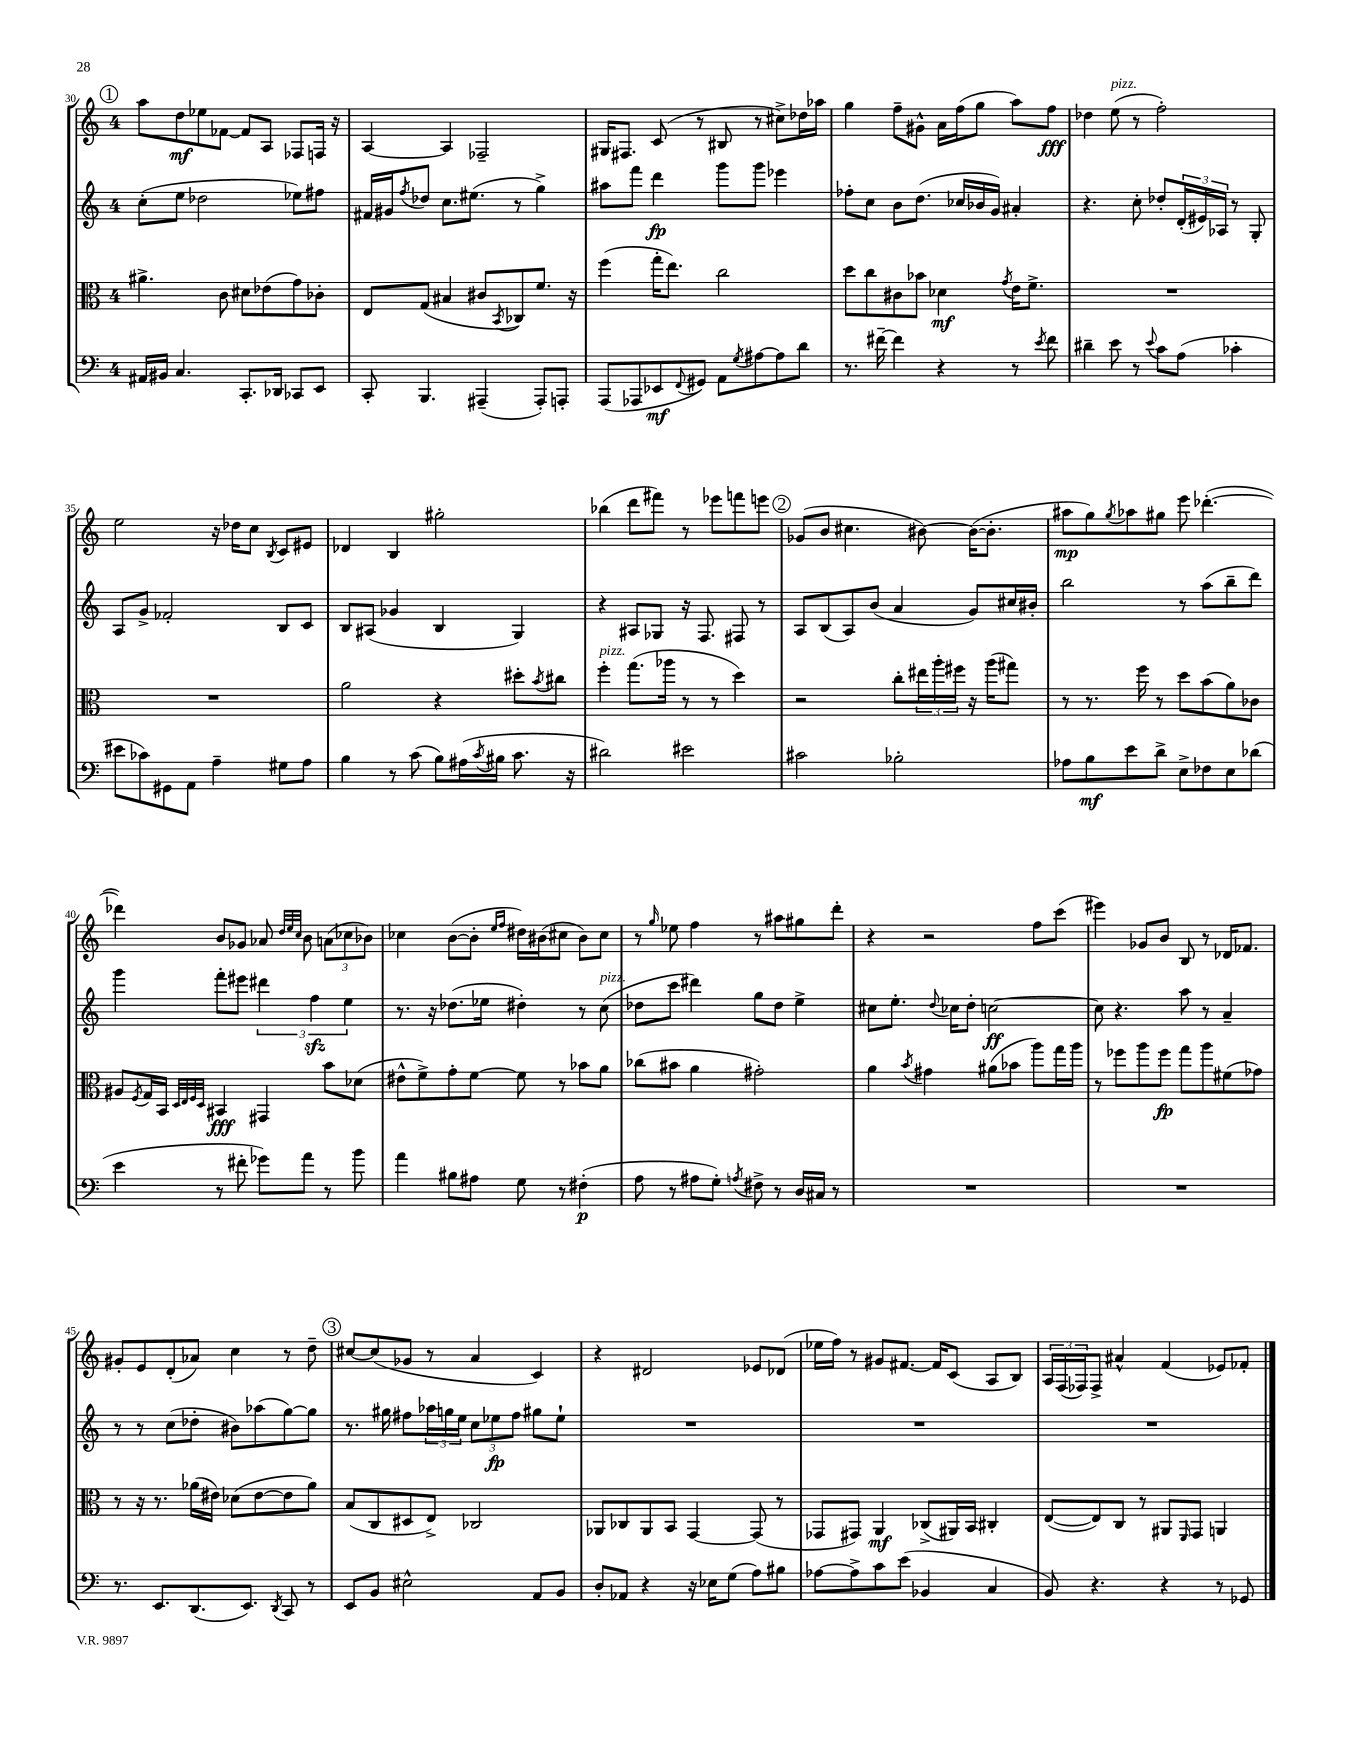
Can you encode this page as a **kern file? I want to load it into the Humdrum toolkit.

**kern	**kern	**kern	**kern
*staff4	*staff3	*staff2	*staff1
*clefF4	*clefC3	*clefG2	*clefG2
*k[]	*k[]	*k[]	*k[]
*M4/4	*M4/4	*M4/4	*M4/4
16AA#	4.a#^	(8cc'	8aa
16BB#	.	.	.
4.C	.	8ee	8dd
.	.	2dd-	8ee-
.	8c	.	[8f-
8.CC'	8d#	.	8f-]
.	(8e-	.	8A
16DD-	.	.	.
8CC-	8g)	8ee-)	8F-
8EE	8c-'	8ff#	16F
.	.	.	16r
=	=	=	=
8CC'	8E	16f#	[4A
.	.	16g#	.
.	.	8qff	.
4.BBB	(8G	8dd-	.
.	4B#	8.cc	4A]
.	.	(8.ee#	.
(4AAA#~	8c#	.	2F-~
.	8qBB	.	.
.	8C-)	8r	.
8AAA#')	8.f	4gg^)	.
8AAA'	.	.	.
.	16r	.	.
=	=	=	=
(8AAA	(4ff	8aa#	16G#
.	.	.	8.F#
8AAA-	.	8fff	.
8EE-	16gg'	4ddd	(8c
.	8.ee)	.	.
8qqFF	.	.	.
8GG#)	.	.	8r
8AA	2cc	8ggg	8B#
8qG	.	.	.
[8A#	.	8ggg	8r
8A#]	.	4eee-	8cc#^)
8d	.	.	16dd-
.	.	.	16aa-
=	=	=	=
8.r	8dd	8ff-'	4gg
.	8cc	8cc	.
[16f#~	.	.	.
4f#]	8c#	8b	8ff~
.	8b-	(8.dd	8g#^^
4r	4d-	.	16a
.	.	16cc-	(16ff
.	.	16b-	8gg
.	.	16g)	.
.	8qg	.	.
8r	16e	4a#'	8aa)
.	8.f^	.	.
8qe	.	.	.
8f#	.	.	8ff
=	=	=	=
4d#~	1r	4.r	4dd-
8e	.	.	(8ee
8r	.	8cc'	8r
8qqe	.	.	.
8c	.	8dd-'	2ff')
(8A	.	(24d'	.
.	.	24e#)	.
.	.	24A-	.
4c-'	.	8r	.
.	.	8G'	.
=	=	=	=
8e#	1r	8A	2ee
8c-)	.	8g^	.
8GG#	.	2f-'	.
8AA	.	.	.
4A~	.	.	16r
.	.	.	16dd-
.	.	.	8cc
.	.	.	8qB
8G#	.	8B	8c
8A	.	8c	8e#
=	=	=	=
4B	2a	8B	4d-
.	.	(8A#	.
8r	.	4g-	4B
(8c	.	.	.
8B)	4r	4B	2gg#'
(16A#	.	.	.
8qc	.	.	.
16B#	.	.	.
8.c	8dd#'	4G)	.
.	8qb	.	.
.	8cc#	.	.
16r	.	.	.
=	=	=	=
2d#)	4ff'	4r	(4bb-
.	(8.gg	8A#	8ddd
.	.	8G-	8fff#)
.	16aa-	.	.
2e#	8r	16r	8r
.	.	8.F	.
.	8r	.	8eee-
.	4dd)	8F#	8fff
.	.	8r	8eee
=	=	=	=
2c#	2r	8A	(8g-
.	.	(8B	8b
.	.	8A)	4.cc#
.	.	(8b	.
2B-'	8cc'	4a	.
.	24ee#	.	[8b#)
.	24aa'	.	.
.	24ff#	.	.
.	16r	8g)	(16b#_
.	(16aa	.	8.b#']
.	8gg#)	16cc#	.
.	.	16b#'	.
=	=	=	=
8A-	8r	2bb	8aa#
8B	8.r	.	8gg)
.	.	.	8qgg
8e	.	.	8aa-
.	16ff	.	.
8d^	8r	.	8gg#
8E^	8dd	8r	8eee
8F-	(8b	(8aa	([4.ddd-'
8E	8a)	8bb~	.
(8d-	8c-	8ddd)	.
=	=	=	=
4e	8A#	4ggg	4ddd-])
.	8qF	.	.
.	16G	.	.
.	16BB	.	.
.	32qqD	.	.
.	32qqE	.	.
.	32qqF	.	.
.	32qqD	.	.
8r	4BB#	8fff'	8b
8f#'	.	8eee#	8g-
8g-)	4GG#	6ddd#	8a-
.	.	.	32qqdd
.	.	.	32qqee
.	.	.	32qqcc
8a	.	.	8b
.	.	6ff	.
8r	8b	.	(12a
.	.	6ee	12cc-
8b	(8d-	.	.
.	.	.	12b-)
=	=	=	=
4a	8e#^^	8.r	4cc-
.	8f^)	.	.
.	.	16r	.
8B#	8g'	(8.dd-	([8b
8A#	[8f	.	8b']
.	.	16ee-	.
.	.	.	16qqee
.	.	.	16qqff
8G	8f]	4dd#')	16dd#)
.	.	.	(16b#
8r	8r	.	8cc#
(4F#'	8b-	8r	8b#)
.	8a	(8cc	8cc#
=	=	=	=
8A	(8cc-	8dd-	8r
.	.	.	16qqgg
8r	8b#	8ccc	8ee-
8A#	4a	4ddd#)	4ff
8G')	.	.	.
8qA	.	.	.
8F#^	2g#')	8gg	8r
8r	.	8dd-	8aa#
16D	.	4ee^	8gg#
16C#	.	.	.
8r	.	.	8ddd'
=	=	=	=
1r	4a	8cc#	4r
.	.	8.ee'	.
.	8qb	.	.
.	4g#	.	2r
.	.	8qqdd	.
.	.	16cc-	.
.	.	8dd'	.
.	(8a#	[2cc	.
.	8b-	.	.
.	8aa)	.	8ff
.	16gg	.	(8ccc
.	16aa	.	.
=	=	=	=
1r	8r	8cc]	4eee#)
.	8ff-	4.r	.
.	8aa	.	8g-
.	8ff-	.	8b
.	8gg	8aa	8B
.	8aa	8r	8r
.	(8f#	4a~	16d-
.	.	.	8.f-
.	8g-)	.	.
=	=	=	=
8.r	8r	8r	8g#'
.	16r	8r	8e
8.EE	8.r	.	.
.	.	(8cc	(8d'
(8.DD	(16a-	8dd-'	8a-)
.	16e#)	.	.
.	(8d-	8b#)	4cc
8.EE)	.	.	.
.	[8e#	(8aa-	.
8qDD	.	.	.
8CC	8e#]	[8gg)	8r
8r	8a-)	8gg]	8dd~
=	=	=	=
8EE	(8B	8.r	[8cc#
8BB	8C	.	(8cc#]
.	.	16gg#	.
2E#^^	8D#	8ff#	8g-
.	8E^)	24aa-	8r
.	.	24gg	.
.	.	24ee	.
.	2C-	12cc	4a
.	.	12ee-	.
.	.	12ff#	.
8AA	.	8gg#	4c)
8BB	.	8ee-`	.
=	=	=	=
8D'	8AA-	1r	4r
8AA-	8C-	.	.
4r	8AA-	.	2d#
.	8BB	.	.
16r	[4GG	.	.
16E-	.	.	.
(8G	.	.	.
8A)	(8GG]	.	8e-
8B#	8r	.	(8d-
=	=	=	=
[8A-	8GG-	1r	16ee-
.	.	.	16ff)
8A-^]	8GG#)	.	8r
8c	4AA	.	8g#
(8e	.	.	[8.f#
4BB-	(8C-^	.	.
.	.	.	16f#]
.	16AA#)	.	(8c
.	16BB	.	.
4C	4C#'	.	8A
.	.	.	8B)
=	=	=	=
8BB)	([8E	1r	24A
.	.	.	(24F
.	.	.	24F-)
4.r	8E])	.	8F-^
.	8C	.	4a#^^
.	8r	.	.
4r	8AA#	.	(4f
.	16qqFF	.	.
.	8GG	.	.
8r	4AA	.	8e-)
8GG-	.	.	8f-'
==	==	==	==
*-	*-	*-	*-
